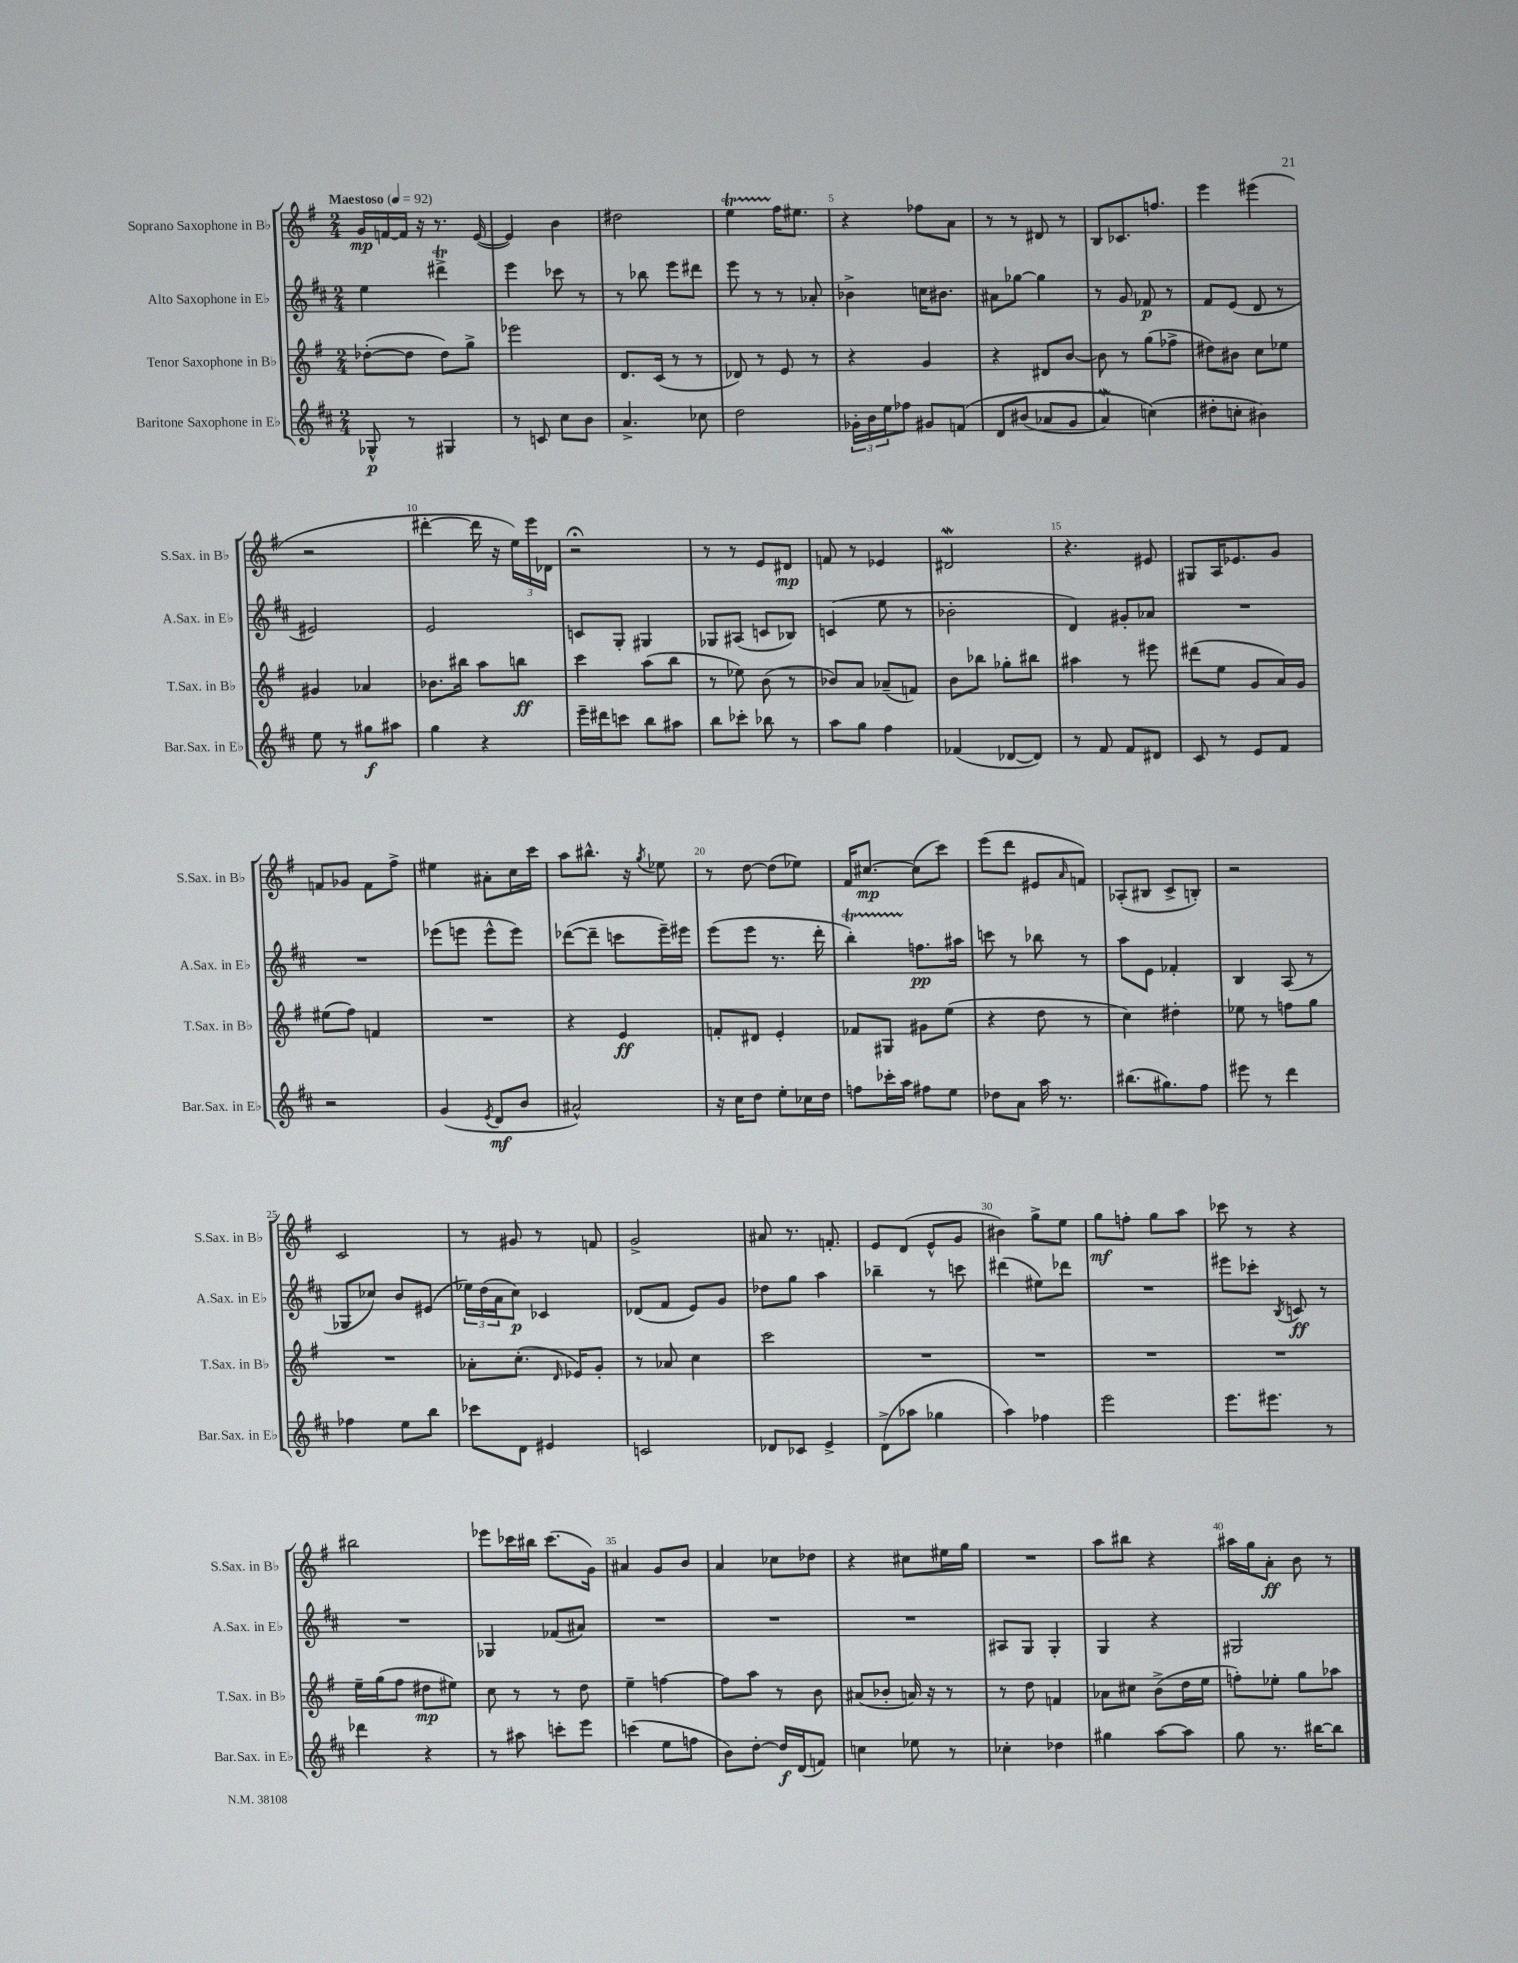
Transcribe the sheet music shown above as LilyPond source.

<<
\new StaffGroup <<
\new Staff = "s0" \with { instrumentName = "Soprano Saxophone in Bb" shortInstrumentName = "S.Sax. in Bb" } {
    \clef treble \key g \major \numericTimeSignature \time 2/4 \tempo "Maestoso" 4 = 92
    g'16\mp f'16~ f'16 r16 r8. e'16~( |
    e'4) b'4 |
    dis''2 |
    e''4\startTrillSpan fis''16\stopTrillSpan eis''8. |
    r4 fes''8 a'8 |
    r8 r8 dis'8 r8 |
    b8 ces'8. f''8. |
    e'''4 eis'''4( |
    r2 |
    dis'''4~-. dis'''16 r16 \tuplet 3/2 { e''16) e'''16 des'16 } |
    r2\fermata |
    r8 r8 e'8 dis'8\mp |
    f'8 r8 ees'4 |
    dis'2\mordent |
    r4. eis'8 |
    gis8 a16 ees'8. g'8 |
    f'8 ges'8 f'8 fis''8-> |
    eis''4 ais'8-. c''16 c'''16 |
    a''8 bis''8.-^ r16 \acciaccatura { g''8 } ees''8 |
    r8 d''8~ d''8( ees''8) |
    fis'16 cis''8.~\mp cis''8( c'''8) |
    e'''8( d'''8 eis'8 \grace { a'16 } f'8) |
    aes8-.( bis8 c'8-> b8-.) |
    r2 |
    c'2 |
    r8 gis'8 r8 f'8 |
    g'2-> |
    ais'8 r8. f'8.-. |
    e'8 d'8( e'8-^ g'8 |
    bis'4) g''8-> e''8 |
    g''8\mf f''8-. g''8 a''8 |
    ces'''8 r8 r4 |
    bis''2 |
    ees'''8 ces'''16 bis''16 ces'''8.( g'16) |
    ais'4 g'8 b'8 |
    a'4 ces''8 des''8 |
    r4 cis''8 eis''16 g''16 |
    R2 |
    a''8 bis''8 r4 |
    ais''16 g''16 a'8-.\ff b'8 r8 \bar "|." |
}
\new Staff = "s1" \with { instrumentName = "Alto Saxophone in Eb" shortInstrumentName = "A.Sax. in Eb" } {
    \clef treble \key d \major \numericTimeSignature \time 2/4
    e''4 dis'''4->\trill |
    e'''4 ces'''8 r8 |
    r8 bes''8 e'''8 dis'''8 |
    e'''8 r8 r8 aes'8-. |
    bes'4-> c''16 bis'8. |
    ais'8 ges''8~ ges''4 |
    r8 g'8 fes'8\p r8 |
    fis'8 e'8( d'8 r8 |
    eis'2) |
    e'2 |
    c'8 g8-. gis4 |
    ges8 ais8( c'8 bes8) |
    c'4( e''8 r8 |
    bes'2-. |
    d'4) gis'8-. aes'8 |
    R2 |
    R2 |
    ees'''8( e'''8 e'''8-^ e'''8) |
    des'''8~( des'''8-- c'''8 e'''16--) eis'''16 |
    e'''8( e'''8 r8. d'''16-. |
    b''4-.\startTrillSpan) f''8.\stopTrillSpan\pp ais''16 |
    c'''8 r8 bes''8 r8 |
    a''8 e'8 fes'4-. |
    b4 a8( r8 |
    ges8 ces''8) b'8 eis'8( |
    \tuplet 3/2 { ees''16) d''16( a'16 } cis''8\p) ces'4 |
    des'8( fis'8 e'8) g'8 |
    des''8 g''8 a''4 |
    bes''4-- r8 c'''8 |
    dis'''4( eis''8) des'''8 |
    R2 |
    eis'''8 ces'''8-. \acciaccatura { b8 } c'8\ff r8 |
    R2 |
    ges4 fes'8( ais'8) |
    R2 |
    R2 |
    R2 |
    ais8 g8 g4-. |
    g4 r4 |
    gis2 \bar "|." |
}
\new Staff = "s2" \with { instrumentName = "Tenor Saxophone in Bb" shortInstrumentName = "T.Sax. in Bb" } {
    \clef treble \key g \major \numericTimeSignature \time 2/4
    des''8~-.( des''8 des''8) g''8-> |
    ees'''2 |
    d'8. c'16( r8 r8 |
    des'8) r8 e'8 r8 |
    r4 g'4 |
    r4 dis'8 b'8~ |
    b'8 r8 g''8( fes''8-> |
    dis''8) bis'8 c''8 ees''8 |
    gis'4 aes'4 |
    bes'8. bis''16 a''8 b''8\ff |
    c'''4 a''8( b''8 |
    r8 ees''8) b'8( r8 |
    bes'8) a'8 aes'8--( f'8) |
    b'8 bes''8 ges''8-. bis''8 |
    ais''4 r8 eis'''8 |
    dis'''8( e''8 g'8 a'16) g'16 |
    eis''8( fis''8) f'4 |
    R2 |
    r4 e'4\ff |
    f'8-. dis'8 e'4-. |
    fes'8 gis8 gis'8 e''8( |
    r4 d''8 r8 |
    c''4) dis''4-. |
    ees''8 r8 f''8 g''8 |
    R2 |
    aes'8-. c''8.-.( \grace { d'16 } ees'16) g'8-. |
    r8 aes'8 c''4 |
    c'''2 |
    R2 |
    R2 |
    R2 |
    R2 |
    e''16-- g''16( fis''8 dis''8\mp eis''8) |
    c''8 r8 r8 d''8 |
    e''4-- f''4~ |
    f''8 a''8 r8 b'8 |
    ais'8( bes'8-. a'16) r16 r8 |
    r8 d''8 f'4 |
    aes'8 cis''8 b'8->( d''16 e''16 |
    f''8-.) ees''8-. g''8 aes''8 \bar "|." |
}
\new Staff = "s3" \with { instrumentName = "Baritone Saxophone in Eb" shortInstrumentName = "Bar.Sax. in Eb" } {
    \clef treble \key d \major \numericTimeSignature \time 2/4
    ges8-^\p r8 gis4 |
    r8 c'8 cis''8 b'8 |
    a'4.-> ces''8 |
    d''2 |
    \tuplet 3/2 { ges'16-. b'16 e''16 } fes''8 gis'8 f'8\( |
    d'8 bis'8( aes'8 g'8 |
    a'4\mordent) c''4(\) |
    dis''8-. c''8-. bis'4) |
    e''8 r8 gis''8\f ais''8 |
    g''4 r4 |
    e'''16-- dis'''16 c'''8 b''8 ais''8 |
    b''8 ces'''8-. bes''8 r8 |
    a''8 g''8 fis''4 |
    fes'4( des'8~ des'8) |
    r8 fis'8 fis'8 dis'8 |
    cis'8 r8 e'8 fis'8 |
    r2 |
    g'4( \acciaccatura { e'8 } d'8\mf b'8 |
    ais'2-^) |
    r16 cis''16 d''8 e''8-. ces''16 d''16 |
    f''8 ces'''16-. a''16 fis''8 e''8 |
    des''8 a'8 a''16 r8. |
    bis''8.( gis''8.) fis''8 |
    eis'''8 r8 d'''4 |
    fes''4 e''8 b''8 |
    ces'''8 d'8 eis'4 |
    c'2 |
    des'8 ces'8 e'4-> |
    d'8->( aes''8 ges''4 |
    a''4) fes''4 |
    e'''2 |
    e'''8. eis'''8. r8 |
    des'''4 r4 |
    r8 ais''8 c'''8-. e'''8 |
    c'''4( e''8 f''8 |
    b'8) d''8~-. d''16\f d'16( f'8) |
    c''4 ees''8 r8 |
    ces''4-. des''4 |
    gis''4 a''8~ a''8 |
    g''8 r8. bis''16~ bis''8 \bar "|." |
}
>>
>>
\layout { \context { \Score \override BarNumber.break-visibility = ##(#f #t #t) barNumberVisibility = #(every-nth-bar-number-visible 5) } }
